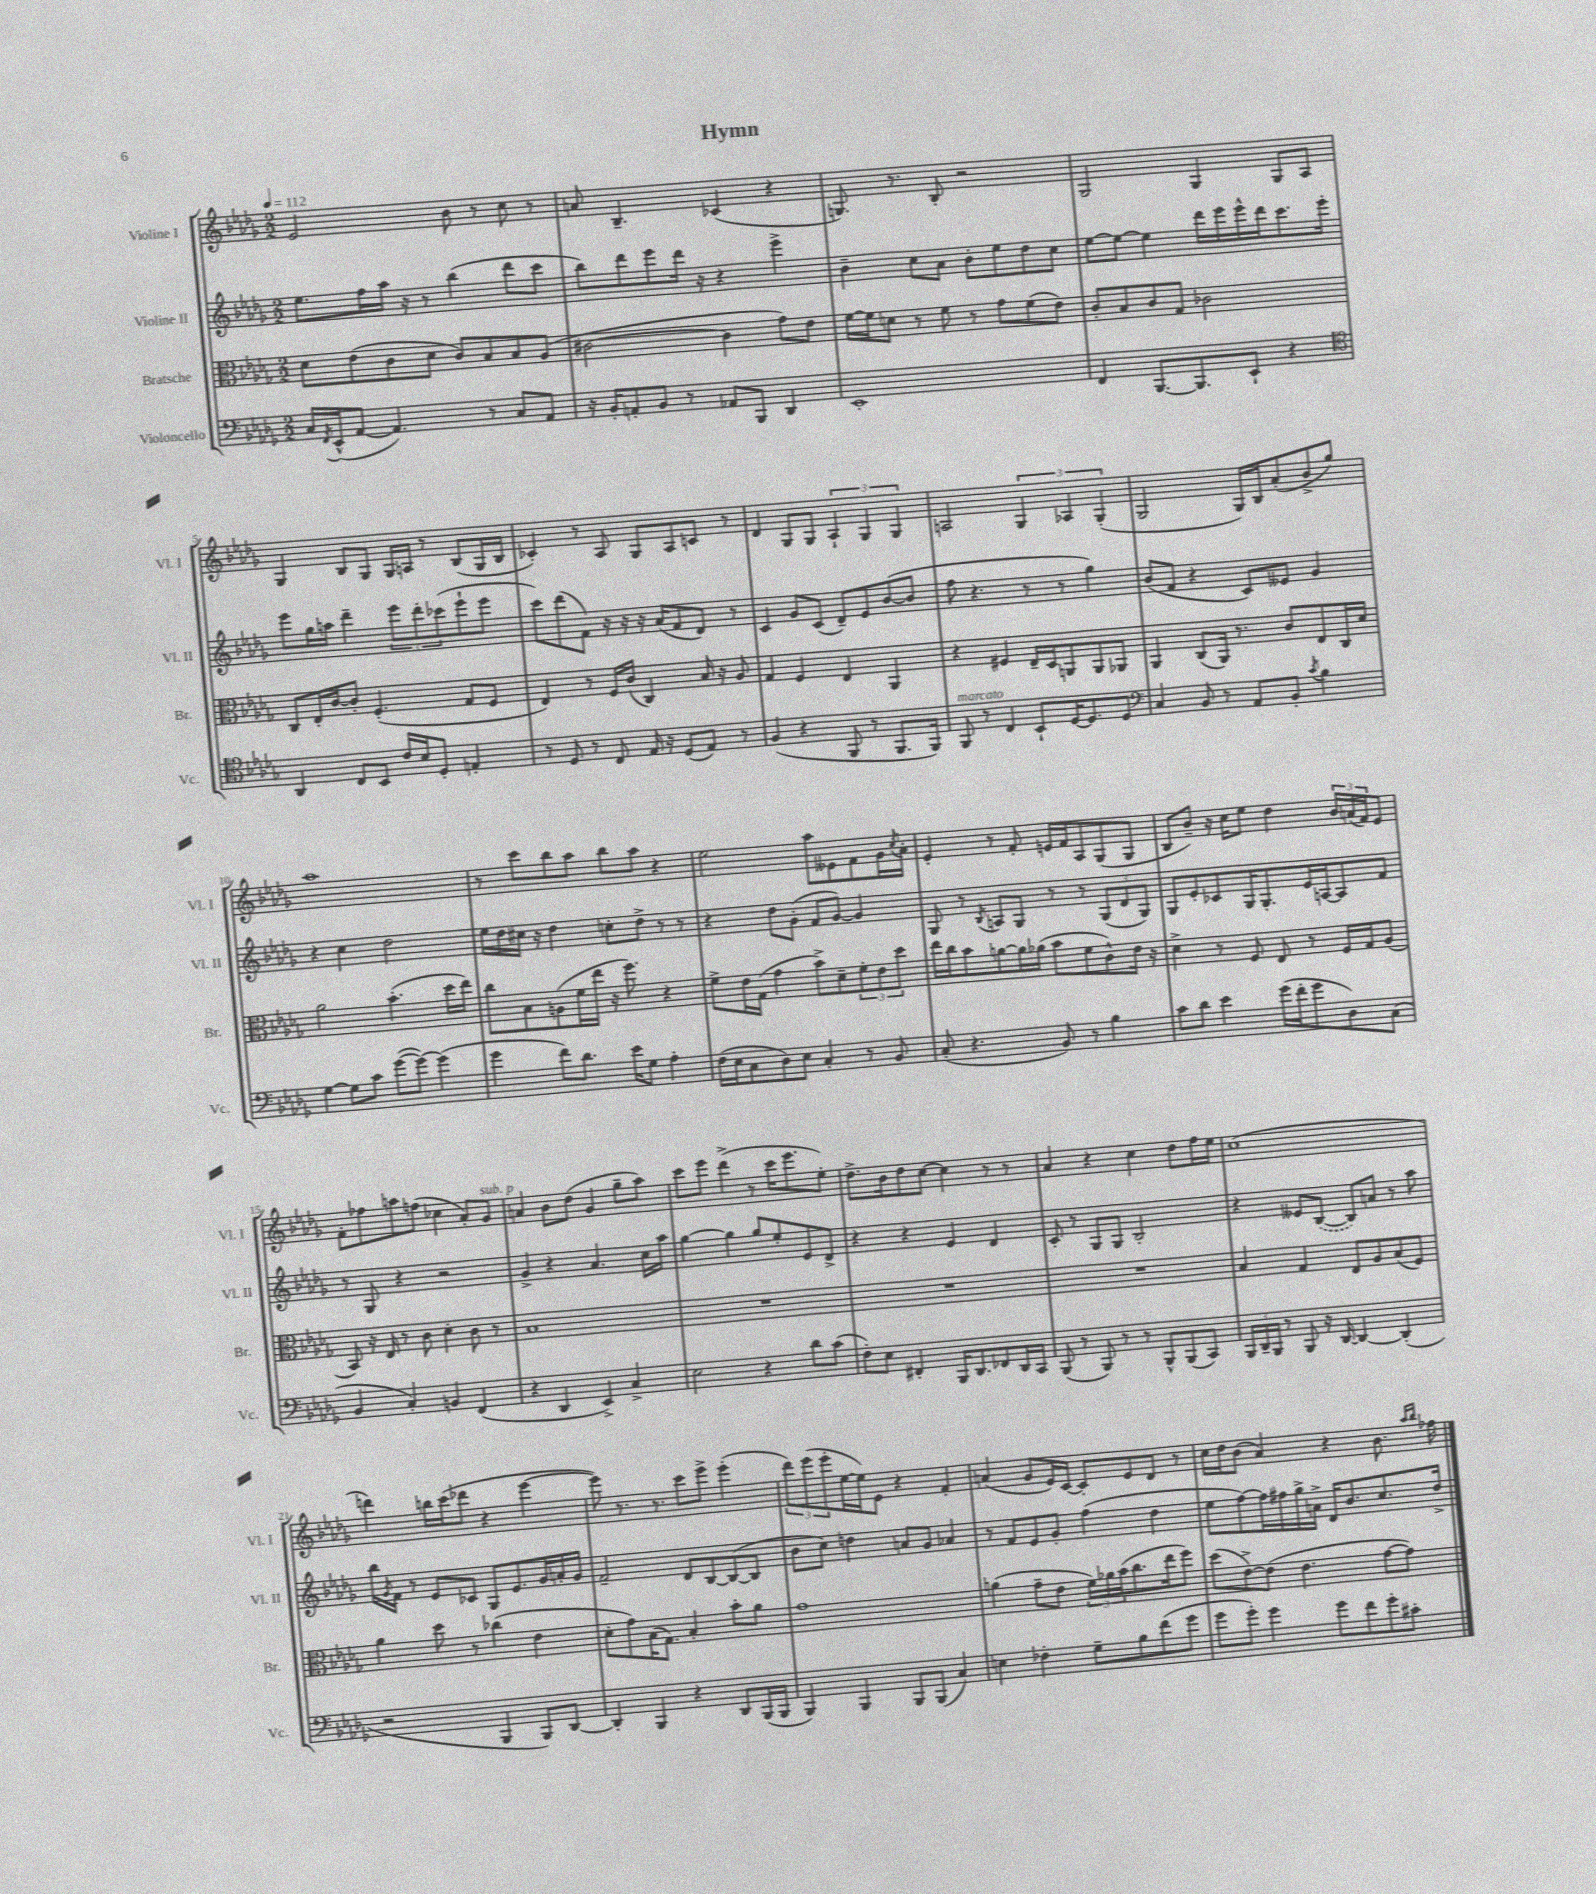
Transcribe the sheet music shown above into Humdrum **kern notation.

**kern	**kern	**kern	**kern
*staff4	*staff3	*staff2	*staff1
*clefF4	*clefC3	*clefG2	*clefG2
*k[b-e-a-d-g-]	*k[b-e-a-d-g-]	*k[b-e-a-d-g-]	*k[b-e-a-d-g-]
*M2/2	*M2/2	*M2/2	*M2/2
*MM112	*MM112	*MM112	*MM112
16C	8d-	8.ee-	2e-
8qFF	.	.	.
(16EE-^^	.	.	.
[8AA-	(8e-	.	.
.	.	16ff	.
4.AA-])	8c	16aa-	.
.	.	16r	.
.	8d-	8r	.
.	8c)	(4bb-	8b-
8r	8B-	.	8r
8C	8B-	8ddd-	8cc
8AA-	(8A-	8ccc	8r
=	=	=	=
16r	[2c#	8bb-)	8a
16BB-'	.	.	.
8AA'	.	8ddd-	4.B-~
8BB-	.	8eee-	.
8r	.	16ddd-	.
.	.	16r	.
8AA-	4c#]	4r	(4c-
8BBB-	.	.	.
4DD-	8g-)	4eee-^	4r
.	8e-	.	.
=	=	=	=
1EE-'	[16f	4b-~	8.G)
.	16f]	.	.
.	8d	.	.
.	.	.	8.r
.	8r	8cc	.
.	8f	8a-	8B-'
.	8r	8b-'	2r
.	8g-	8ee-	.
.	(8f	8dd-	.
.	8e-)	8cc	.
=	=	=	=
4FF	8c'	[8ee-	2G-
.	8B-	8ee-_	.
[8.BBB-	8c	4ee-]	.
.	8G-	.	.
8.BBB-]	.	.	.
.	2c-	16ddd-	4G-
.	.	16eee-	.
8EE-`	.	16eee-^^	.
.	.	16ddd-	.
4r	.	8.ccc	8G-
.	.	.	8A-
.	.	16eee-'	.
=	=	=	=
*clefC4	*	*	*
4AA-	8C	8eee-	4G-
.	16E-'	16gg-	.
.	[16c	16aa	.
8C	8c']	4ddd-~	8B-
8BB-	(4.F'	.	8G-
16c	.	12eee-	16G-
16B-	.	.	16A
.	.	12ddd-'	.
8D-'	.	.	8r
.	.	(12ccc-	.
4E'	8G-	8eee-`	(8B-
.	8F	8eee-	16G-
.	.	.	16B-
=	=	=	=
8r	4E-)	8ccc)	4c-')
8D-	.	(8ddd-	.
8r	8r	8f)	8r
8C	16F	16r	8A-
.	(16c	16r	.
16E-	4C)	16r	8G-
16r	.	(16a-	.
(8D-	.	8f	8A-
8E-)	16B-	8d-)	8c
.	16r	.	.
8r	8A-	8r	8r
=	=	=	=
(4F	4G-	4c	4d-
4r	4F	8g-	8G-
.	.	(8c	8G-
8FF	4E-	8d-~)	6A-`
8r	.	8e-	.
.	.	.	6G-
8.FF	4AA-	([8b-	.
.	.	.	6G-
.	.	8b-]	.
16FF)	.	.	.
=	=	=	=
8FF	4r	8ff	2A
8r	.	4.r	.
4C	4F#	.	.
8BB-`	16E-~	8r	6G-
.	16D-	.	.
[16D-	8AA	8r	.
.	.	.	6A-
8.D-]	.	.	.
.	8AA	4gg-)	.
.	.	.	(6G-'
8D-	8AA-	.	.
=	=	=	=
*clefF4	*	*	*
4C	4AA-	(8b-	2G-
.	.	8f	.
8BB-	(8C	4r	.
8r	16AA-)	.	.
.	8.r	.	.
8AA-	.	8c)	16G-)
.	.	.	16B-
8BB-'	8c	8e--	(8a-'
8qc	.	.	.
4B-	8E-	4g-	8b-^
.	16C	.	8gg-)
.	16d-	.	.
=	=	=	=
[4G-	2a-	4r	1aa-
8G-]	.	4cc	.
8c	.	.	.
([8g-	(4.b-'	2dd-	.
8g-_)	.	.	.
(4g-]	.	.	.
.	16dd-	.	.
.	16ee-)	.	.
=	=	=	=
4g-	8cc	16ee-	8r
.	.	16dd-	.
.	8B-	16cc#	8ccc
.	.	16r	.
8f)	(8A	4dd-	8bb-
8.d-	16f	.	8aa-
.	16ee-	.	.
.	16r	8cc'	8bb-
16e-	8.ff)	.	.
8G-	.	8dd-^	8aa-
4A-'	4r	8r	4r
.	.	8r	.
=	=	=	=
(16F	8f^	4r	2ee-
16E-	.	.	.
8C	16e-	.	.
.	(16G-	.	.
8D-)	4g-	8dd-	.
8E-	.	(8g-'	.
4C'	8b-^)	8f	8aa-
.	8d-~	[8g-)	8e--
8r	12f'	4g-]	8f
.	12e-	.	.
8BB-	.	.	16g-
.	12dd-	.	.
.	.	.	8qcc
.	.	.	16a-'
=	=	=	=
(8C'	16ee-	8G-	4e-'
.	16cc	.	.
4.r	8b-	8r	.
.	.	8qB-	.
.	[8a	8A	8r
.	16a]	8G-	8f'
.	(16a-	.	.
8BB-)	8b-	8r	16e
.	.	.	16f
8r	8f	8r	8A-
4B-	8c^^)	(12G-	(8G-
.	.	12d-	.
.	16e-	.	8G-
.	.	12G-)	.
.	16r	.	.
=	=	=	=
8c	4d-^	8G-	8B-
8d-	.	8e-'	8b-~)
4e-	8r	8c-	16r
.	.	.	16cc
.	8F	16G-	8ee-
.	.	8.G-'	.
(16g-	8E-	.	4dd-
16f'	.	.	.
8g-	8r	16e-	.
.	.	[16A	.
8D-)	16F	8A]	24b-
.	.	.	(24a
.	16G-	.	.
.	.	.	24f)
(8C	(8A-	8f	8e-
=	=	=	=
4BB-	8BB-)	8r	8f'
.	16r	8G-	8ff-
.	16E-	.	.
4C')	8r	4r	8aa
.	8c	.	(8ff
4BB	4d-'	2r	4cc-
(4FF	8c	.	8a-')
.	8r	.	8g-
=	=	=	=
4r	1B-	4g-^	4a
4DD-	.	4r	8b-
.	.	.	(8dd-
4EE-^)	.	4.a-	4g-
4C^	.	.	8gg-~
.	.	16cc	8aa-)
.	.	16aa-	.
=	=	=	=
2E-	1r	[4gg-	8ccc
.	.	.	8eee-
.	.	4gg-]	(4ddd-^
4r	.	8gg-	8r
.	.	8ee-'	16ccc
.	.	.	8.eee-
8d-	.	8e-	.
(8c	.	8d-^	8ee-')
=	=	=	=
8F')	1r	4r	8.dd-^
8E-	.	.	.
.	.	.	16b-
4FF#'	.	4r	8dd-
.	.	.	[8cc
16BBB-	.	4e-	4cc]
8.DD-	.	.	.
8FF-	.	4d-	8r
16DD-	.	.	8r
16CC	.	.	.
=	=	=	=
(8BBB-	1r	8c'	4a-
8r	.	8r	.
8BBB-)	.	8G-	4r
8r	.	8G-	.
8r	.	2B-'	4cc
8BBB-^^	.	.	.
(8BBB-	.	.	8dd-
8CC)	.	.	16ff
.	.	.	16ee-
=	=	=	=
24BBB-	4B-	4r	(1cc
24DD-~	.	.	.
24BBB-	.	.	.
8r	.	.	.
8BBB-	4G-	8e--	.
16r	.	([8B-	.
[16DD-	.	.	.
4DD-_	8E-	8B-])	.
.	8A-	8a	.
(4DD-']	(8B-	8r	.
.	8F)	8aa-	.
=	=	=	=
2r	4a-	16bb-	4ddd)
.	.	8qg-	.
.	.	16f	.
.	.	8r	.
.	8dd-	8e-	16bb
.	.	.	(16ccc
.	8r	8c-	8ddd-
4BBB-	(4cc-	8G-	4r
.	.	8.e-	.
8BBB-)	4e-	.	[4eee-
.	.	16g-	.
[8DD-	.	16a'	.
.	.	16g-	.
=	=	=	=
4DD-']	8d-'	2f~	8eee-])
.	8g-)	.	8.r
4BBB-	(16B-	.	.
.	8.G-)	.	8.r
4r	4B-'	8d-	8ccc
.	.	[8B-	8eee-^
8DD-	8b-'	(8B-_	(4eee-'
(16BBB-	8a-	8B-]	.
16BBB-	.	.	.
=	=	=	=
4BBB-)	1g-	8b-	12ddd-)
.	.	.	(12eee-
.	.	8cc)	.
.	.	.	12eee-'
4BBB-	.	4dd	[16ee-
.	.	.	16ee-])
.	.	.	8e-
8BBB-	.	8a	4r
(8BBB-	.	8g-	.
4C)	.	4a-	4f'
=	=	=	=
4E	(4a	8r	(4a
.	.	8f	.
4F-'	8g-~	8e-	8g-
.	8e-	8g-'	16e-)
.	.	.	[16c
8G-~	24f)	(4ff	8c']
.	24a-	.	.
.	(24b-	.	.
8B-	8.cc	.	8e-
(8f	.	4dd-	8d-
.	16ee-	.	.
8g-	8ff)	.	8r
=	=	=	=
8g-	(8dd-	8ee-	16cc
.	.	.	16dd-
8g-')	[8e-^)	[8ff)	(8b-
4g-	(8e-]	16ff]	4a-)
.	.	16ff#	.
.	4.e-	16gg-^	.
.	.	16a^	.
8g-	.	16d-	4r
.	.	8.b-	.
8f	.	.	.
8g-'	[8g-	8.cc	8.b-
8c#'	8g-])	.	.
.	.	.	16qqaa-
.	.	.	16qqbb-
.	.	16dd-^	16ff-
==	==	==	==
*-	*-	*-	*-
